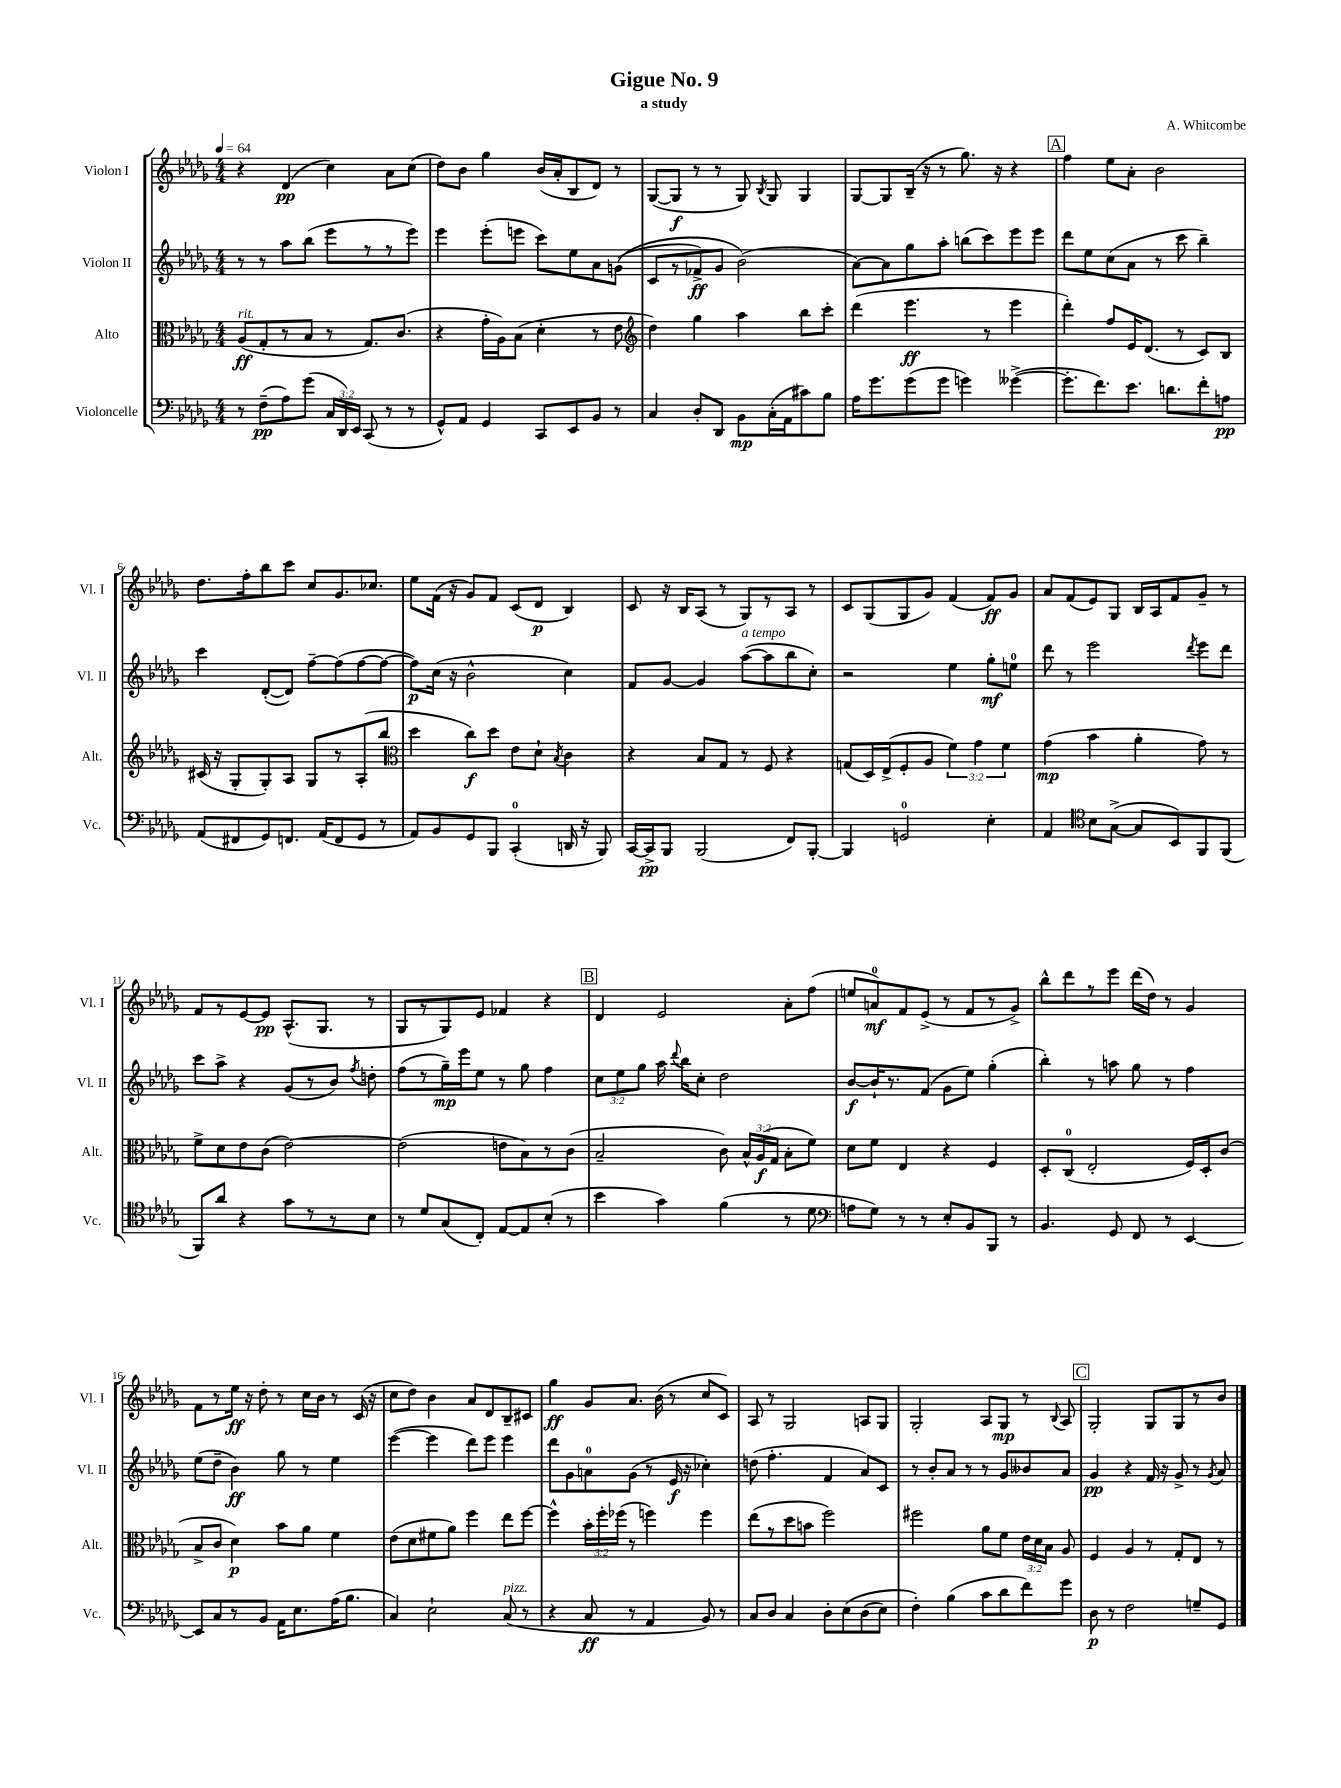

**kern	**kern	**kern	**kern
*staff4	*staff3	*staff2	*staff1
*clefF4	*clefC3	*clefG2	*clefG2
*k[b-e-a-d-g-]	*k[b-e-a-d-g-]	*k[b-e-a-d-g-]	*k[b-e-a-d-g-]
*M4/4	*M4/4	*M4/4	*M4/4
*MM64	*MM64	*MM64	*MM64
8r	(8A-/L	8r	4r
(8F~\L	8G-'/	8r	.
8A-\)	8r	8aa-\L	(4d-/
(8g-\J	8B-/J	(8bb-\J	.
24C/LL	8r	8eee-\L	4cc\)
24DD-/)	.	.	.
24EE-/JJ	.	.	.
(8CC/	8.G-/L)	8r	.
8r	.	8r	8a-\L
.	(8.c/J	.	.
8r	.	8eee-\J)	(8cc\J
=	=	=	=
8GG-^^/L)	4r	4eee-\	8dd-\L)
8AA-/J	.	.	8b-\J
4GG-/	16g-'\LL	(8eee-'\L	4gg-\
.	16A-\J)	.	.
.	(8B-\J	8eee\J	.
8CC/L	4d-'\	8ccc\L)	(16b-/LL
.	.	.	16a-'/J
8EE-/	.	8ee-\	8B-/
8BB-/J	8r	8a-\	8d-/J)
8r	8e-\	&((8g\J	8r
=	=	=	=
*	*clefG2	*	*
4C/	4dd-\)	8c/L	([8G-/L
.	.	8r	8G-/]J
8D-'/L	4gg-\	8f-^/)	8r
8DD-/J	.	8g-/J	8r
8BB-\L	4aa-\	(2b-\&)	8G-/)
.	.	.	8qB-/
(16C'\L	.	.	8G-/
16AA-\J	.	.	.
8c#\)	8bb-\L	.	4G-/
8B-\J	8ccc'\J	.	.
=	=	=	=
16A-\LK	(4ddd-\	[8a-\L)	[8G-/L
8.g-\	.	.	.
.	.	8a-\]	8G-/]
(8g-\	4.eee-\	8gg-\	(16B-~/Jk
.	.	.	16r
8g-\J	.	8aa-'\J	8r
4g\)	.	(8bb\L	8.gg-\)
.	8r	8ccc\)	.
.	.	.	16r
([4g--^\	4eee-\	8eee-\	4r
.	.	8eee-\J	.
=	=	=	=
8.g--'\]L	4ddd-'\)	8ddd-\L	4ff\
.	.	8ee-\	.
8.f\)	.	.	.
.	8ff/L	(8cc\	8ee-\L
8.e-\J	16e-/K	8a-\J	8a-'\J
.	(8.d-/J	.	.
.	.	8r	2b-\
8.d\L	.	.	.
.	8r	8ccc\	.
8f'\	8c/L)	4bb-~\)	.
8A\J	8B-/J	.	.
=	=	=	=
(8AA-/L	(16c#/	4ccc\	8.dd-\L
.	16r	.	.
8FF#/	8G-'/L	.	.
.	.	.	16ff'\k
8GG-/)	8G-'/)	([8d-'/L	8bb-\
8.FF/J	8A-/J	8d-/]J)	8ccc\J
.	8G-/L	[8ff~\L	8cc/L
(16AA-/LK	.	.	.
8FF/	8r	(8ff\]	8.g-/
8GG-/J	(8A-'/	[8ff\	.
.	.	.	8.cc-/J
8r	8bb-/J	8ff\_J	.
=	=	=	=
*	*clefC3	*	*
8AA-/L)	4dd-\	8ff\]L)	8ee-\L
8BB-/	.	(16cc\Jk	(16f\Jk
.	.	16r	16r
8GG-/	8cc\L)	2b-^^\	8g-/L)
8BBB-/J	8dd-\J	.	8f/J
(4CC'/	8e-\L	.	(8c/L
.	8d-`\J	.	8d-/J
.	8qB-/	.	.
16DD/	4c\	4cc\)	4B-/)
16r	.	.	.
8BBB-/)	.	.	.
=	=	=	=
[16CC/LL	4r	8f/L	8c/
16CC^/]J	.	.	.
8BBB-/J	.	[8g-/J	16r
.	.	.	16B-/LK
(2BBB-/	8B-/L	4g-/]	(8A-/J
.	8G-/J	.	8r
.	8r	([8aa-\L	8G-/L)
.	8F/	8aa-\]	8r
8FF/L)	4r	8bb-\	8A-/J
[8BBB-'/J	.	8cc'\J)	8r
=	=	=	=
4BBB-/]	(8G/L	2r	8c/L
.	16D-/L)	.	(8G-/
.	(16E-^/J	.	.
2GG/	8F'/	.	8G-/
.	8A-/J	.	8g-/J)
.	6f\)	4ee-\	(4f/
.	6g-\	.	.
4E-'\	.	8gg-'\L	8f/L)
.	6f\	.	.
.	.	8ee\J	8g-/J
=	=	=	=
4AA-/	(4g-\	8ddd-\	8a-/L
.	.	8r	(8f/
*clefC4	*	*	*
8B-\L	4b-\	2eee-\	8e-/)
([8G-^\J	.	.	8G-/J
8G-/]L	4a-'\	.	16B-/LL
.	.	.	16A-/J
8BB-/)	.	.	8f/
.	.	8qddd-/	.
8FF/	8g-\)	8eee-\L	8g-~/J
(8FF/J	8r	8ddd-\J	8r
=	=	=	=
8FF/L)	8f^\L	8ccc\L	8f/L
8a-/J	8d-\	8aa-^\J	8r
4r	8e-\	4r	[8e-/
.	(8c\J	.	8e-/]J
8g-\L	[2e-\)	(8g-/L	(8.A-^^/L
8r	.	8r	.
.	.	.	8.G-/J
8r	.	8b-/J)	.
.	.	8qff/	.
8B-\J	.	8dd'\	8r
=	=	=	=
8r	(2e-\]	(8ff\L	8G-/L
8d-/L	.	8r	8r
(8G-/	.	16gg-~\L)	8G-/)
.	.	16eee-\J	.
8C'/J)	.	8ee-\J	8e-/J
[8E-/L	8e\L	8r	4f-/
8E-/]	8B-\)	8gg-\	.
(8B-'/J	8r	4ff\	4r
8r	(8c\J	.	.
=	=	=	=
4b-\	2B-~/	12cc\L	4d-/
.	.	12ee-\	.
.	.	12gg-\J	.
4g-\)	.	16aa-\	2e-/
.	.	8qqddd-/	.
.	.	16bb-\LK	.
.	.	8cc'\J	.
(4f\	8c\)	2dd-\	.
.	24B-^^/LL	.	.
.	(24A-/	.	.
.	24G-/JJ	.	.
8r	8B-'\L	.	8a-'\L
8d-\	8f\J)	.	(8ff\J
=	=	=	=
*clefF4	*	*	*
8A\L	8d-\L	[8b-/L	8ee/L
8G-\J)	8f\J	16b-`/]K	8a/)
.	.	8.r	.
8r	4E-/	.	8f/
8r	.	(8f/J	(8e-^/J
8E-'/L	4r	8g-\L	8r
8BB-/	.	8ee-\J)	8f/L
8BBB-/J	4F/	(4gg-'\	8r
8r	.	.	8g-^/J)
=	=	=	=
4.BB-/	8D-'/L	4bb-'\)	8bb-^^\L
.	(8C/J	.	8ddd-\
.	2E-'/	8r	8r
8GG-/	.	8aa\	8eee-\J
8FF/	.	8gg-\	(16ddd-\LL
.	.	.	16dd-\JJ)
8r	.	8r	8r
[4EE-/	16F/LL)	4ff\	4g-/
.	16D-'/J	.	.
.	(8c/J	.	.
=	=	=	=
8EE-/]L	8B-^/L	(8ee-\L	8f\L
8C/	8c/J	8dd-~\J	8r
8r	4d-\)	4b-\)	16ee-\Jk
.	.	.	16r
8BB-/J	.	.	8dd-'\
16AA-\LK	8b-\L	8gg-\	8r
8.E-\	.	.	.
.	8a-\J	8r	16cc\LL
.	.	.	16b-\JJ
(16A-\K	4f\	4ee-\	8r
8.B-\J	.	.	.
.	.	.	(16c/
.	.	.	16r
=	=	=	=
4C/)	(8e-\L	([4eee-\	8cc\L
.	8d-\	.	8dd-\J)
2E-`\	8f#\	4eee-\]	4b-\
.	8a-\J)	.	.
.	4ff\	8ddd-\L)	8a-/L
.	.	8eee-\J	8d-/
(8C/	8ee-\L	4eee-\	8B-~/
8r	[8ff\J	.	8c#/J
=	=	=	=
4r	4ff^^\]	8ddd-\L	4gg-\
.	.	8g-\	.
8C/	24b-'\LL	8a\	8g-/L
.	24ff'\	.	.
.	(24ff-\JJ	.	.
8r	8r	(8g-\J	8.a-/J
4AA-/	4ff\)	8r	.
.	.	.	(16b-\
.	.	16e-/	8r
.	.	16r	.
8BB-/)	4ff\	4cc-'\)	8cc/L
8r	.	.	8c/J)
=	=	=	=
8C/L	(8ee-\L	(8dd\	8A-/
8D-/J	8r	4.ff'\	8r
4C/	8dd-\	.	2G-/
.	8b\J	.	.
8D-'\L	2ff\)	4f/	.
&(8E-\	.	.	.
(8D-\	.	8a-/L)	8A/L
8E-\J)	.	8c/J	8G-/J
=	=	=	=
4F'\&)	2ff#\	8r	2G-'/
.	.	8b-'/L	.
(4B-\	.	8a-/J	.
.	.	8r	.
8c\L	8a-\L	8r	8A-/L
8d-\	8f\J	8g-/L	8G-/J
8f\)	24e-\LL	8b--/	8r
.	24d-\	.	.
.	24B-\JJ	.	.
.	.	.	8qqB-/
8g-\J	8A-/	8a-/J	8A-/
=	=	=	=
8D-\	4F/	4g-/	2G-'/
8r	.	.	.
2F\	4A-/	4r	.
.	8r	16f/	8G-/L
.	.	16r	.
.	8G-'/L	8g-^/	8G-/
8G~/L	8E-/J	8r	8r
.	.	8qg-/	.
8GG-/J	8r	8a-/	8b-/J
==	==	==	==
*-	*-	*-	*-
